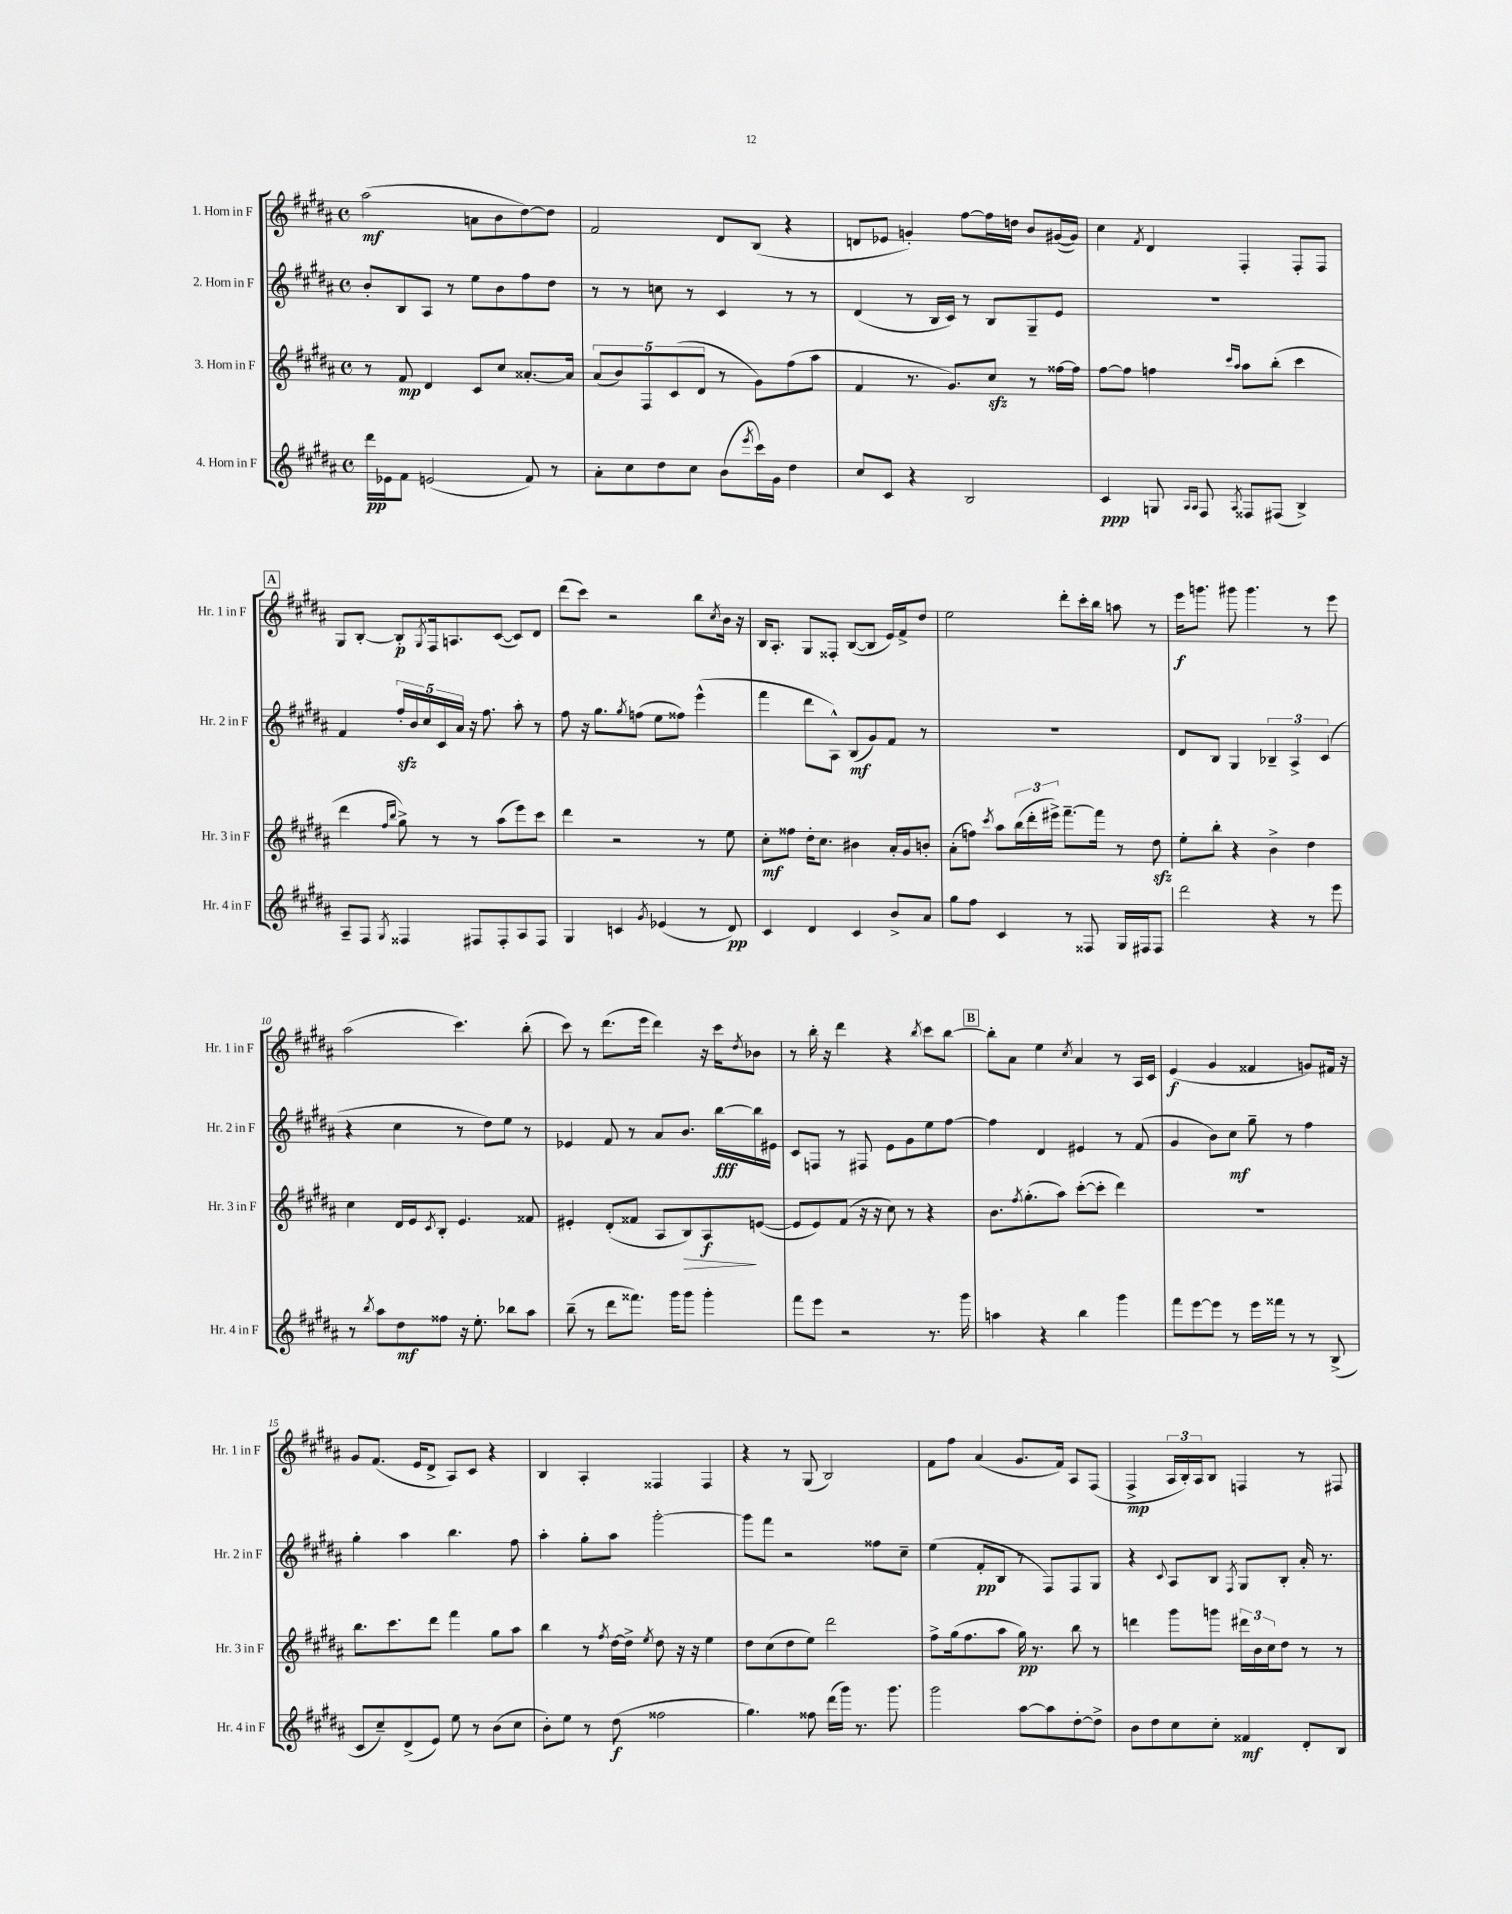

**kern	**kern	**kern	**kern
*staff4	*staff3	*staff2	*staff1
*clefG2	*clefG2	*clefG2	*clefG2
*k[f#c#g#d#a#]	*k[f#c#g#d#a#]	*k[f#c#g#d#a#]	*k[f#c#g#d#a#]
*M4/4	*M4/4	*M4/4	*M4/4
*met(c)	*met(c)	*met(c)	*met(c)
16ddd#\LL	8r	8b'/L	(2aa#\
16e-\J	.	.	.
8f#\J	8f#/	8B/	.
(2e/	4d#/	8A#/J	.
.	.	8r	.
.	8c#/L	8ee\L	8a\L
.	8cc#/J	8b\	8b\
8f#/)	[8.a##'/L	8ff#\	[8dd#\)
8r	.	8dd#\J	8dd#\]J
.	16a##/]Jk	.	.
=	=	=	=
8a#'\L	(10a#/L	8r	2f#/
.	10b/)	.	.
8cc#\	.	8r	.
.	10F#/	.	.
8dd#\	.	8cc\	.
.	(10c#/	.	.
8cc#\J	.	8r	.
.	10d#/J	.	.
(8b\L	8r	4c#/	8d#/L
8qeee/	.	.	.
16ccc#\L)	8g#\L)	.	(8B/J
16g#\JJ	.	.	.
4dd#\	(8ff#\	8r	4r
.	8aa#\J	8r	.
=	=	=	=
8cc#/L	4f#/	(4d#/	8d/L
8c#/J	.	.	8e-/J
4r	8.r	8r	4g'/)
.	.	16B/LL	.
.	8.g#/L)	16c#/JJ)	.
2B/	.	8r	[8ff#\L
.	8cc#/J	8B/L	16ff#\]L
.	.	.	16dd\JJ
.	8r	8G#~/	8b/L
.	[16ff##\LL	8e/J	([16g#/L
.	16ff##\]JJ	.	16g#/]JJ)
=	=	=	=
4c#/	[8ff#\L	1r	4cc#\
.	8ff#\]J	.	.
.	.	.	8qf#/
8G/	4ff\	.	4d#/
16qqA#/LL	.	.	.
16qqA#/JJ	.	.	.
8F#/	.	.	.
.	16qqccc#/LL	.	.
8qA#/	16qqaa#/JJ	.	.
8F##/L	8aa#\L	.	4F#'/
(8F#/J	(8bb'\J	.	.
4B^/)	4ccc#\	.	8F#'/L
.	.	.	8F#/J
=	=	=	=
8A#~/L	4ddd#\	4f#/	8G#/L
8F#/J	.	.	[8B'/J
.	16qqff#/LL	.	.
8qG#/	16qqbb/JJ	.	.
4F##/	8gg#^\)	20ff#'/LL	8B'/]L
.	.	20b/	.
.	.	20cc#/	.
.	.	.	8qG#/
.	8r	.	16F#/k
.	.	20c#/	.
.	.	.	8.A/
.	.	20a#/JJ	.
8F#/L	8r	16r	.
.	.	8.ff#\	.
8F#'/	(8aa#\L	.	([8c#/J
8A#/	8eee\)	8aa#'\	8c#/]L)
8F#/J	8ccc#\J	8r	8d#/J
=	=	=	=
4G#/	4ddd#\	8ff#\	(8ddd#\L
.	.	16r	8ccc#\J)
.	.	8.gg#\L	.
4c/	2r	.	2r
.	.	8qgg#/	.
.	.	(8ff\J	.
8qg#/	.	.	.
(4e-/	.	8ee\L	.
.	.	8ff##\J)	.
8r	8r	(4eee^^\	8bb\L
.	.	.	8qcc#/
8d#/)	8ee\	.	16b\Jk
.	.	.	16r
=	=	=	=
4c#/	8cc#'\L	4fff#\	16B/LK
.	.	.	8.A#'/J
.	8ff##\J	.	.
4d#/	16dd#'\LK	8ddd#\L	8G#/L
.	8.cc#\J	.	.
.	.	8A#^^\J)	8F##'/J
4c#/	4b#\	(8B/L	([8B/L
.	.	8g#/)	8B/]J
8b^/L	16a#'/LL	8f#/J	16e/LL)
.	16g#/J	.	16f#^/J
8a#/J	8b'/J	8r	8dd#/J
=	=	=	=
8gg#\L	(8a#'\L	1r	2ee\
8ff#\J	8ff\J)	.	.
.	8qccc#/	.	.
4c#/	8aa#\L	.	.
.	(24bb\L	.	.
.	24ddd#'\	.	.
.	24eee#^\JJ)	.	.
8r	[8.fff#~\L	.	8ddd#'\L
8F##/	.	.	16ccc#'\L
.	16fff#\]Jk	.	16bb\JJ
16G#/LL	8r	.	8aa\
16F#/J	.	.	.
8F#/J	8dd#\	.	8r
=	=	=	=
2ddd#\	8ee'\L	8d#/L	16eee\LK
.	.	.	8.ggg\J
.	8bb'\J	8B/J	.
.	4r	4G#/	8ggg#\
.	.	.	4.ggg#\
4r	4b^\	6B-~/	.
.	.	6A#^/	.
8r	4dd#\	.	8r
.	.	(6c#/	.
8eee\	.	.	8eee\
=	=	=	=
8r	4cc#\	4r	(2aa#\
8qbb/	.	.	.
8aa#\L	.	.	.
8dd#\	16d#/LL	4cc#\	.
.	16e/J	.	.
.	8qc#/	.	.
8ff##\J	8B'/J	.	.
16r	4.e/	8r	4.ccc#\)
8.ee'\	.	.	.
.	.	8dd#\L)	.
8bb-\L	.	8ee\J	.
8aa#\J	8f##/	8r	(8bb'\
=	=	=	=
(8bb~\	4e#'/	4e-/	8ccc#\)
8r	.	.	8r
8ddd#\L	(8d#'/L	8f#/	(8.ddd#\L
8.fff##\J)	8f##/J	8r	.
.	.	.	16eee\Jk
.	8A#/L	8a#/L	4ddd#\)
16ggg#\LK	.	.	.
8ggg#\J	8B/)	8.b/J	.
4ggg#'\	8A#/	.	16r
.	.	[16bb\LL	16ccc#\LK
.	.	.	8qdd#/
.	([8e/J	16bb\]	8b-\J
.	.	16e#\JJ	.
=	=	=	=
8fff#\L	8e/]L	8c#/L	8r
8eee\J	8e/)	8F/J	16bb'\
.	.	.	16r
2r	(8f#/J	8r	4ddd#\
.	16r	8F#/	.
.	16r	.	.
.	8cc#\)	8e\L	4r
.	8r	8g#\	.
.	.	.	8qbb/
8.r	4r	8ee\	8ccc#\L
.	.	[8ff#\J	[8bb\J
16ggg#\	.	.	.
=	=	=	=
4aa\	8.b\L	4ff#\]	8bb'\]L
.	.	.	8a#\J
.	8qff#/	.	.
.	(8.gg#'\	.	.
4r	.	4d#/	4ee\
.	8aa#\J)	.	.
.	.	.	8qcc#/
4bb\	([8ccc#'\L	4e#/	4a#/
.	8ccc#'\]J	.	.
4ggg#\	4ddd#\)	8r	8r
.	.	(8f#/	16A#/LL
.	.	.	16c#/JJ
=	=	=	=
8fff#\L	1r	4g#/	(4e/
[8eee\	.	.	.
8eee\]J	.	8b\L)	4g#/
8r	.	8cc#\J	.
16eee\LL	.	8gg#~\	4f##/
16fff##\JJ	.	.	.
8r	.	8r	.
8r	.	4ff#\	8g/L)
(8B^/	.	.	16f#/Jk
.	.	.	16r
=	=	=	=
8c#/L	8.bb\L	4gg#'\	8g#/L
8cc#~/)	.	.	(8.f#/J
.	8.ccc#\	.	.
(8d#^/	.	4aa#\	.
.	.	.	16e/LK
8e/J)	8ddd#\J	.	8d#^/J
8ee\	4fff#\	4.bb\	8A#/L)
8r	.	.	8c#/J
(8b\L	8gg#\L	.	4r
8cc#\J	8aa#\J	8ff#\	.
=	=	=	=
8b'\L)	4bb\	4aa#'\	4B/
8ee\J	.	.	.
8r	8r	8gg#'\L	4A#'/
.	8qff#/	.	.
(8dd#\	[16dd#\LL	8aa#\J	.
.	16dd#^\]JJ	.	.
.	8qee/	.	.
2ff##\	8dd#\	[2ggg#'\	4F##/
.	16r	.	.
.	16r	.	.
.	4ee\	.	4F##/
=	=	=	=
4.gg#\)	8dd#\L	8ggg#\]L	4r
.	(8cc#\	8fff#\J	.
.	8dd#\	2r	8r
8ff##\	8ee\J)	.	(8G#/
(16ddd#\LL	2ddd#\	.	2B/)
16ggg#\JJ)	.	.	.
8.r	.	.	.
.	.	8ff##\L	.
8.ggg#\	.	.	.
.	.	8cc#~\J	.
=	=	=	=
2ggg#\	8ff#^\L	(4ee\	8f#\L
.	(16gg#\k	.	8ff#\J
.	8.ff#\	.	.
.	.	8f#'/L	(4a#/
.	8aa#\J	8B/J	.
[8aa#\L	16gg#\)	8r	8.g#/L
.	8.r	.	.
8aa#\]	.	8F#/L)	.
.	.	.	16f#/Jk)
[8dd#'\	8bb\	8F#/	8A#/L
8dd#^\]J	8r	8G#/J	(8F#/J
=	=	=	=
8b\L	4ddd\	4r	4F#^/
8dd#\	.	.	.
.	.	8qqc#/	.
8cc#\	8ggg#\L	8A#/L	24A#/LL
.	.	.	24B'/)
.	.	.	24A#/J
8cc#'\J	8ggg\J	8B/J	8B/J
.	.	8qF#/	.
4f##/	24ddd#\LL	8G#/L	4F/
.	24b\	.	.
.	24cc#\J	.	.
.	8dd#\J	8B'/J	.
8d#'/L	8r	16a#'/	8r
.	.	8.r	.
8B/J	8r	.	8F#/
==	==	==	==
*-	*-	*-	*-
